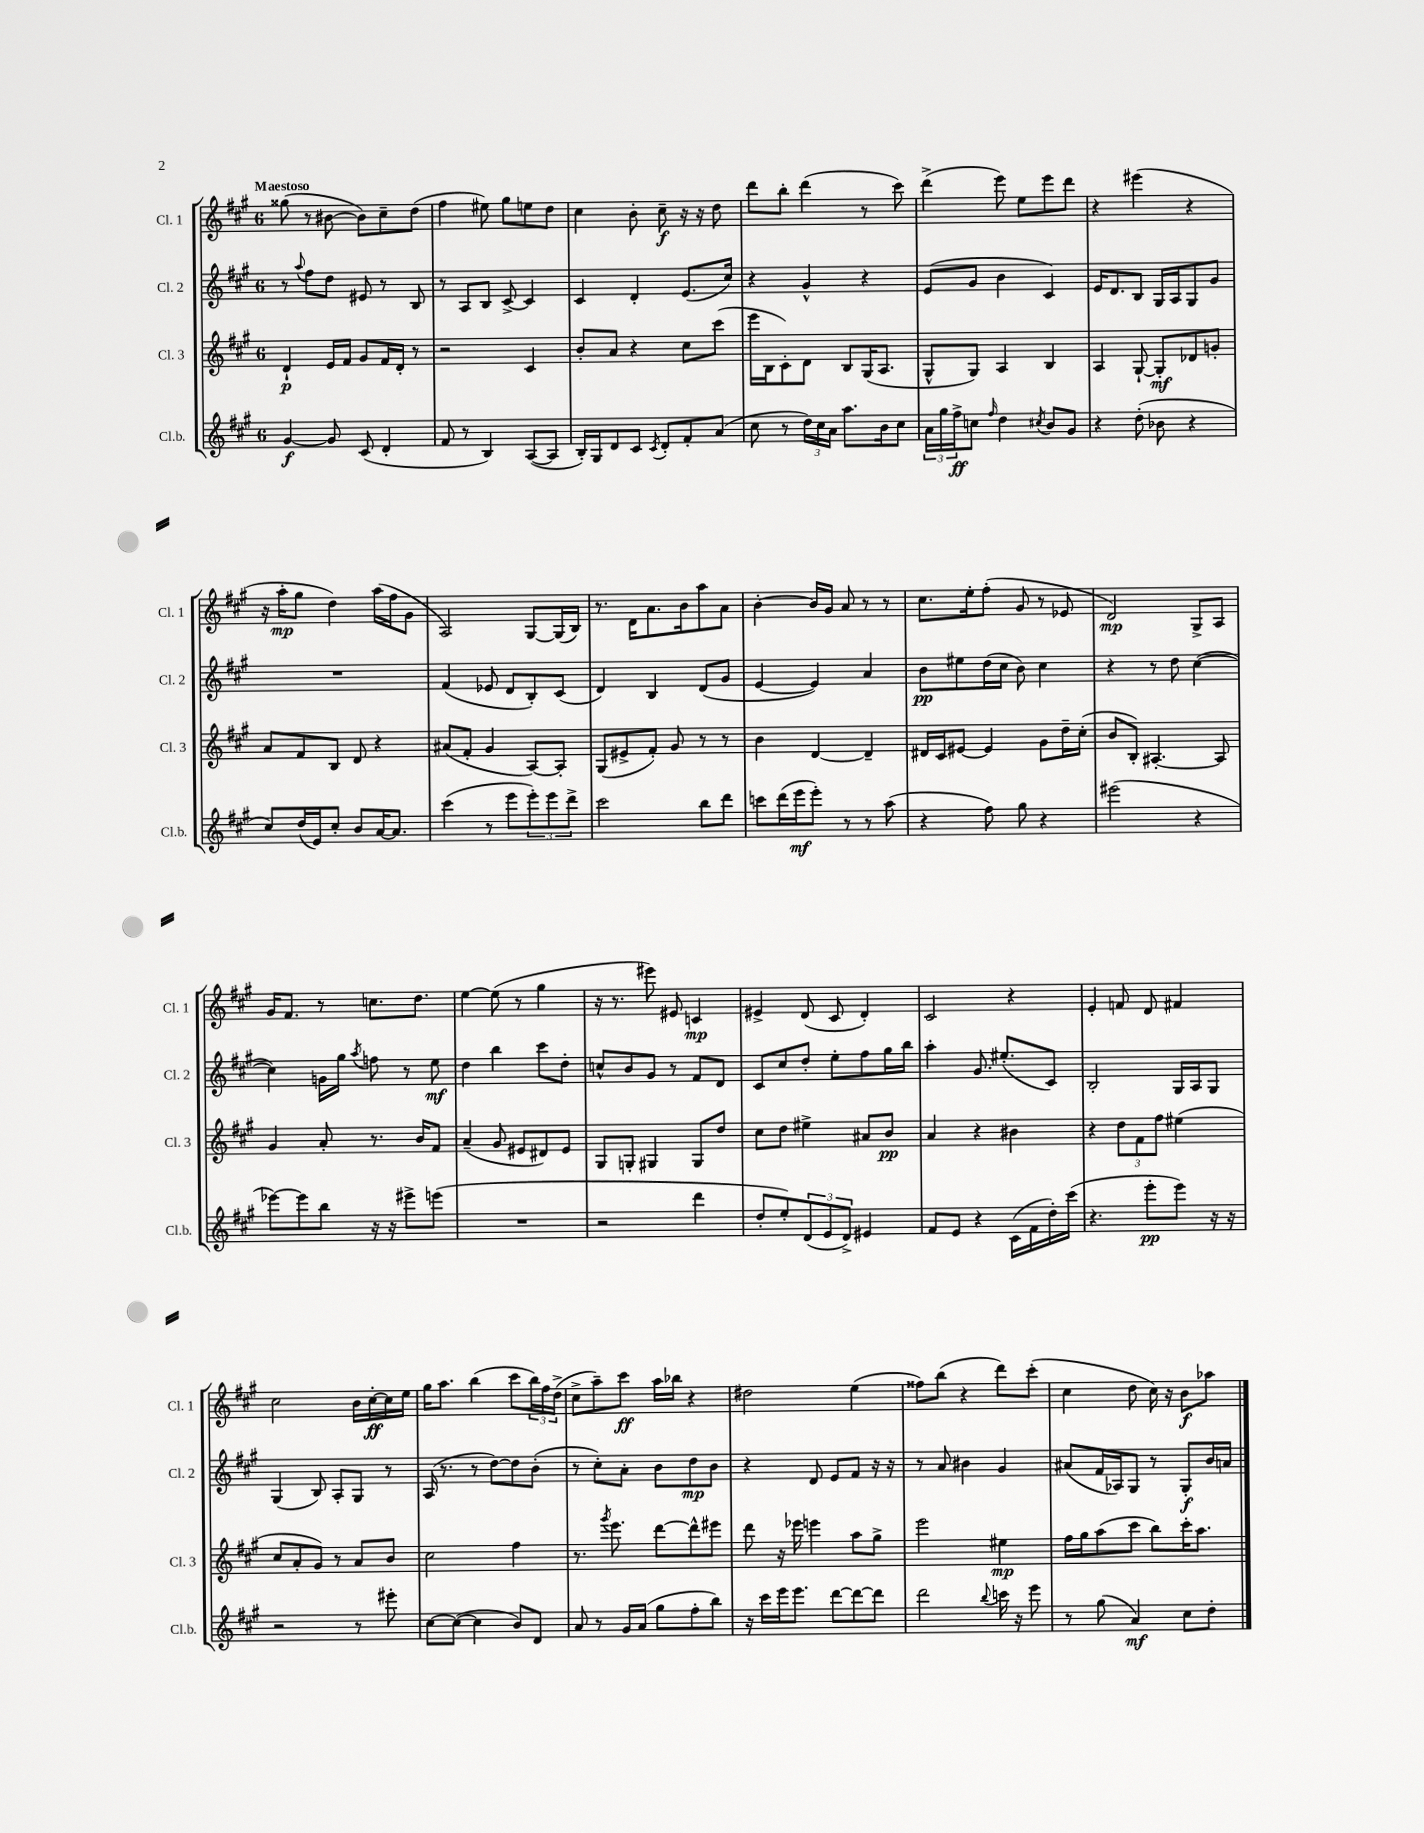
<<
\new StaffGroup <<
\new Staff = "s0" \with { instrumentName = "Cl. 1" shortInstrumentName = "Cl. 1" } {
    \clef treble \key a \major \once \override Staff.TimeSignature.style = #'single-digit \time 6/8 \tempo "Maestoso"
    gisis''8( r8 bis'8~ bis'8) cis''8-- d''8( |
    fis''4 eis''8) gis''8 e''8 d''8 |
    cis''4 b'8-. cis''8--\f r16 r16 d''8 |
    d'''8 b''8-. d'''4( r8 cis'''8) |
    d'''4->( e'''8) e''8 e'''8 d'''8 |
    r4 eis'''4( r4 |
    r16 a''16-.\mp gis''8 d''4) a''16( fis''16 gis'8 |
    a2) gis8~ gis16( b16) |
    r8. d'16 a'8. b'16 a''8 a'8 |
    b'4~-. b'16 gis'16 a'8 r8 r8 |
    cis''8. e''16-. fis''8-.( gis'8 r8 ees'8 |
    d'2\mp) gis8-> a8 |
    gis'16 fis'8. r8 c''8. d''8. |
    e''4~ e''8( r8 gis''4 |
    r16 r8. eis'''8) eis'8 c'4\mp |
    eis'4-> d'8( cis'8 d'4-.) |
    cis'2 r4 |
    e'4-. f'8 d'8 fis'4 |
    cis''2 b'16 cis''16~-.\ff cis''16 e''16 |
    gis''16 a''8. b''4( cis'''8 \tuplet 3/2 { b''16) fis''16 d''16->( } |
    cis''8-> a''8--) cis'''8\ff a''16 bes''16 r4 |
    dis''2 e''4( |
    fisis''8) b''8( r4 d'''8) cis'''8-.( |
    cis''4 d''8 cis''16) r16 b'8\f aes''8 \bar "|." |
}
\new Staff = "s1" \with { instrumentName = "Cl. 2" shortInstrumentName = "Cl. 2" } {
    \clef treble \key a \major \once \override Staff.TimeSignature.style = #'single-digit \time 6/8
    r8 \appoggiatura { a''8 } fis''8 d''8 eis'8 r8 b8 |
    r8 a8 b8 cis'8~-> cis'4 |
    cis'4 d'4-. e'8.( cis''16) |
    r4 gis'4-^ r4 |
    e'8( gis'8 b'4 cis'4) |
    e'16 d'8. b8 gis16 a16 gis8 gis'8 |
    R2. |
    fis'4( ees'8 d'8 b8-.) cis'8( |
    d'4) b4 d'8( gis'8 |
    e'4~ e'4) a'4 |
    b'8\pp eis''8 d''16( cis''16 b'8) cis''4 |
    r4 r8 d''8 cis''4~( |
    cis''4) g'16 gis''16 \acciaccatura { a''8 } f''8 r8 e''8\mf |
    d''4 b''4 cis'''8 d''8-. |
    c''8-^ b'8 gis'8 r8 fis'8 d'8 |
    cis'8 cis''8 d''8-. e''8-. fis''8 gis''16 b''16 |
    a''4-. gis'8. eis''8.-.( cis'8) |
    b2-. gis16 a16 gis8 |
    gis4( b8) a8-. gis8 r8 |
    a16( r8. r8 d''8~) d''8 b'8-.( |
    r8 cis''8-.) a'8-. b'8 d''8\mp b'8 |
    r4 d'8 e'8 fis'8 r16 r16 |
    r8 a'8 bis'4 gis'4 |
    ais'8( fis'16 aes16) gis8 r8 gis8-.\f b'16 a'16 \bar "|." |
}
\new Staff = "s2" \with { instrumentName = "Cl. 3" shortInstrumentName = "Cl. 3" } {
    \clef treble \key a \major \once \override Staff.TimeSignature.style = #'single-digit \time 6/8
    d'4-!\p e'16 fis'16 gis'8 fis'16 d'16-. r8 |
    r2 cis'4 |
    b'8-. a'8 r4 cis''8 cis'''8( |
    e'''16 b16 cis'8-.) d'8 b8 gis16( a8. |
    gis8-^ gis8) a4 b4 |
    a4 gis8~-! gis8-.\mf des'8 g'8-. |
    a'8 fis'8 b8 d'8 r4 |
    ais'8( fis'8-. gis'4 a8~) a8-. |
    gis8( eis'8-> fis'8-.) gis'8 r8 r8 |
    b'4 d'4~ d'4-- |
    dis'16 cis'16 eis'8~ eis'4 gis'8 d''16-- cis''16-.( |
    b'8 b8-.) ais4.~-. ais8 |
    gis'4 a'8-. r8. b'16 fis'8 |
    a'4--( gis'8 eis'8 dis'8) eis'8 |
    gis8 g8-. gis4 gis8 d''8 |
    cis''8 d''8 eis''4-> ais'8 b'8\pp |
    a'4 r4 bis'4 |
    r4 \tuplet 3/2 { d''8 fis'8 fis''8 } eis''4( |
    cis''8 a'8-. gis'8) r8 a'8 b'8 |
    cis''2 fis''4 |
    r8. \acciaccatura { gis'''8 } e'''8. d'''8~ d'''8-^ eis'''8 |
    d'''8 r16 ees'''16 e'''4 a''8 gis''8-> |
    e'''2 eis''4\mp |
    fis''16 gis''16 a''8( cis'''8 b''8) cis'''16-. a''8. \bar "|." |
}
\new Staff = "s3" \with { instrumentName = "Cl.b." shortInstrumentName = "Cl.b." } {
    \clef treble \key a \major \once \override Staff.TimeSignature.style = #'single-digit \time 6/8
    gis'4~\f gis'8 cis'8( d'4-. |
    fis'8 r8 b4) a8~( a8 |
    b16-.) gis16 d'8 cis'8 \acciaccatura { cis'8 } d'8-. fis'8-. a'8( |
    cis''8 r8 \tuplet 3/2 { d''16) cis''16 a'16 } a''8. b'16 cis''8 |
    \tuplet 3/2 { a'16 gis''16 fis''16->\ff } c''8 \grace { fis''16 } d''4 \acciaccatura { cis''8 } b'8 gis'8 |
    r4 d''8-.( bes'8 r4 |
    cis''8) d''16( e'16) cis''8-. b'8 a'16~ a'8. |
    cis'''4( r8 e'''8 \tuplet 3/2 { e'''8-.) e'''8 d'''8-> } |
    cis'''2 b''8 d'''8 |
    c'''8 d'''16( e'''16\mf e'''8-.) r8 r8 a''8( |
    r4 fis''8) gis''8 r4 |
    eis'''2( r4 |
    ees'''8~) ees'''8 b''8 r16 r16 eis'''8-> e'''8( |
    R2. |
    r2 d'''4 |
    d''8-. e''8-.) \tuplet 3/2 { d'8( e'8 d'8->) } eis'4 |
    fis'8 e'8 r4 cis'16( fis'16 d''16-.) cis'''16( |
    r4. e'''8-.\pp e'''8) r16 r16 |
    r2 r8 eis'''8-. |
    cis''8~ cis''8~( cis''4 b'8) d'8 |
    a'8 r8 gis'16 a'16( gis''8 fis''8-. b''8) |
    r16 cis'''16 e'''16 e'''8. d'''8~ d'''8~ d'''8 |
    d'''2 \appoggiatura { b''8 } c'''16 r16 e'''8 |
    r8 gis''8( a'4\mf) cis''8 d''8-. \bar "|." |
}
>>
>>
\layout { \context { \Score \remove "Bar_number_engraver" } }
